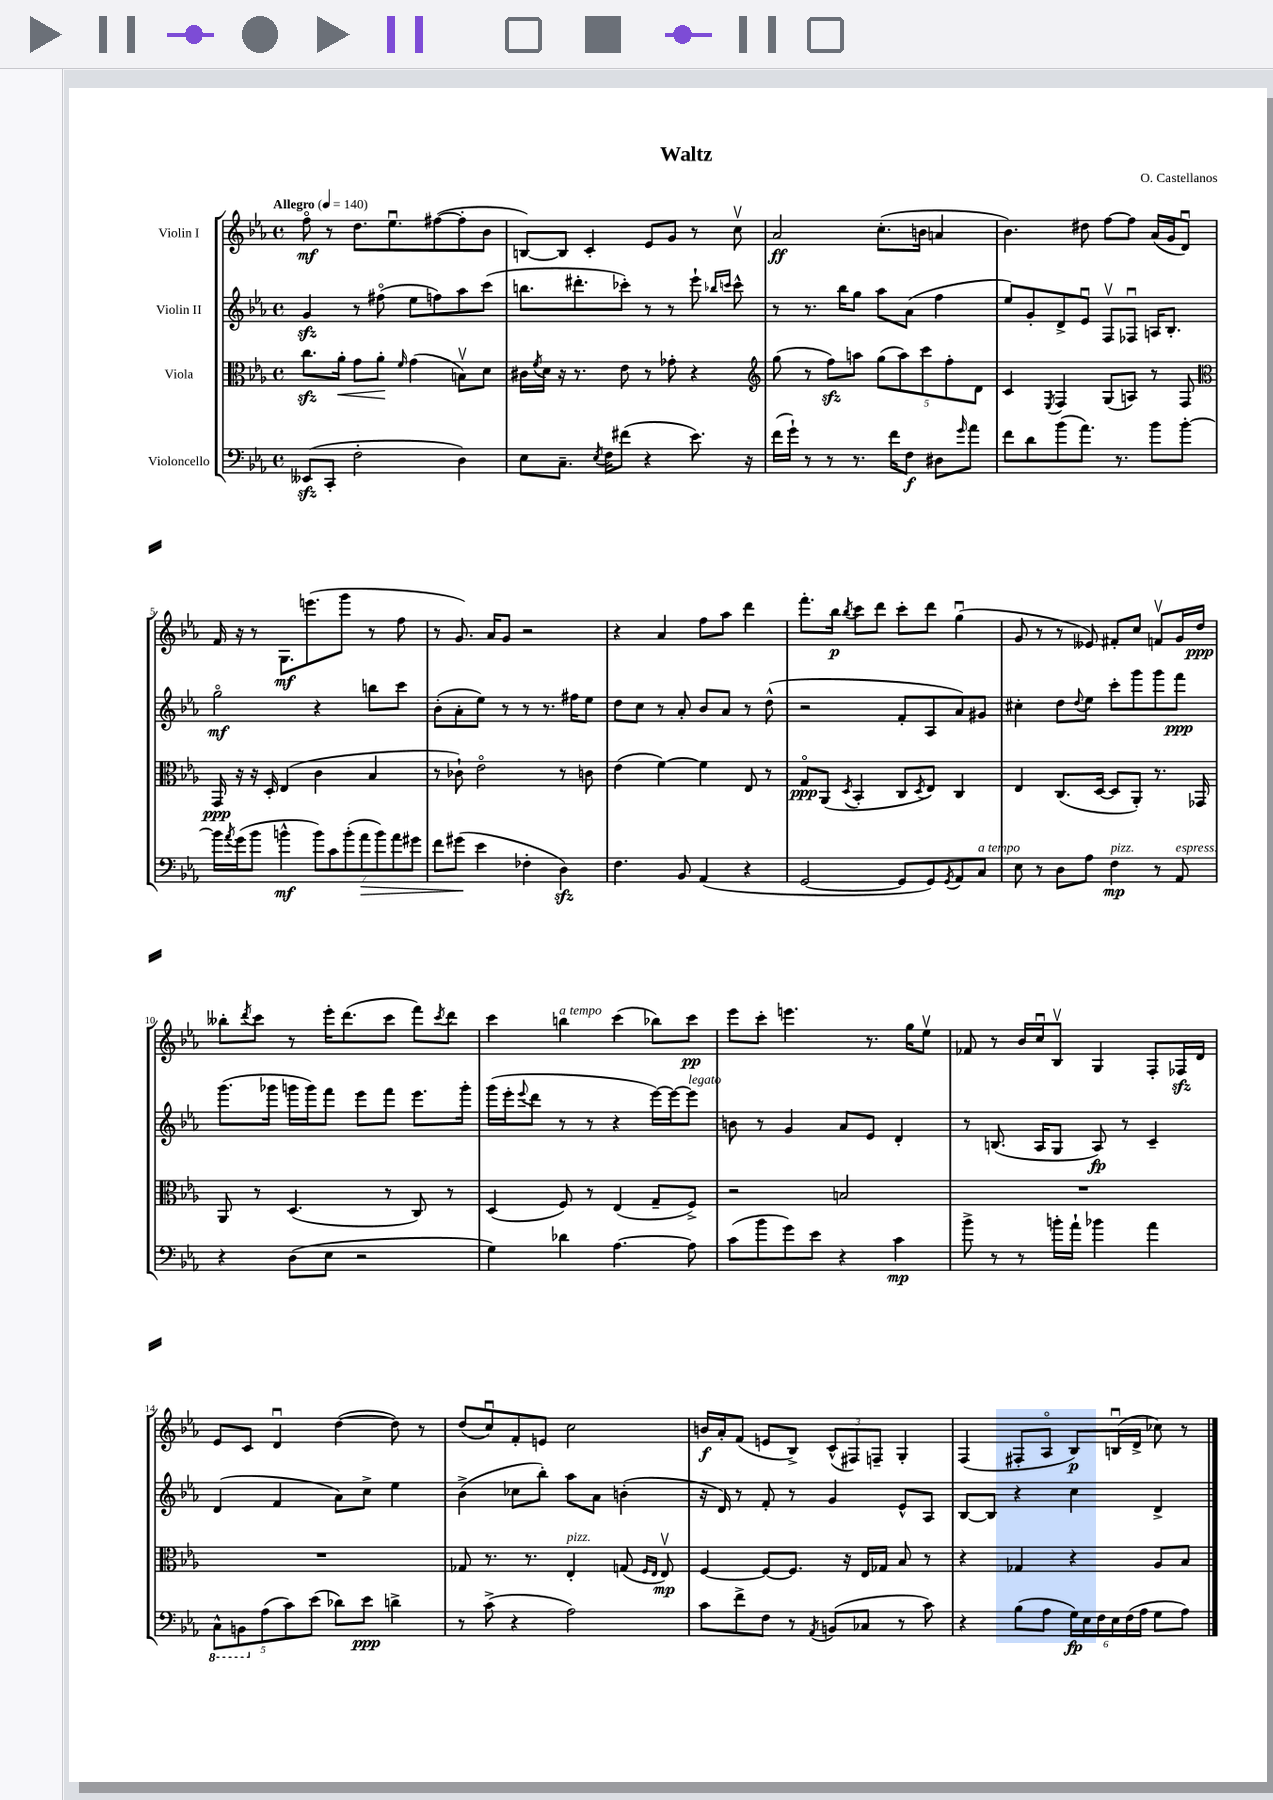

**kern	**kern	**kern	**kern
*staff4	*staff3	*staff2	*staff1
*clefF4	*clefC3	*clefG2	*clefG2
*k[b-e-a-]	*k[b-e-a-]	*k[b-e-a-]	*k[b-e-a-]
*M4/4	*M4/4	*M4/4	*M4/4
*met(c)	*met(c)	*met(c)	*met(c)
*MM140	*MM140	*MM140	*MM140
(8EE--	8.cc	4g	8ffo
8CC'	.	.	8r
.	16a-'	.	.
2F'	8g	8r	8.dd
.	8a-'	(8ff#o	.
.	.	.	8.ee-u
.	16qqf	.	.
.	(4g	8ee-	.
.	.	8ff)	([8ff#
4D)	8Bv)	8aa-	8ff#']
.	8d	(8ccc	8b-
=	=	=	=
8E-	16c#	8.bb	[8B)
.	8qf	.	.
.	16d	.	.
8.C~	16r	.	8B]
.	8.r	8.ddd#'	.
.	.	.	4c'
8qE-	.	.	.
16F	.	.	.
(8f#	8e-	8ccc-')	.
4r	8r	8r	8e-
.	8g-'	8r	8g
8.e-)	4r	8eee-`	8r
.	.	16qqbb-	.
.	.	16qqccc	.
.	.	8ccc^^	8ccv
16r	.	.	.
=	=	=	=
*	*clefG2	*	*
(16f	(8gg	8r	2a-
16g`)	.	.	.
8r	8r	8.r	.
8r	8ff)	.	.
.	.	16bb-	.
8.r	8aa	8gg	.
.	(10gg	8aa-	(8.cc'
16f	.	.	.
.	10aa)	.	.
8F	.	(8a-	.
.	.	.	16b
.	10ccc	.	.
8D#	.	4ff	4a
.	10ff'	.	.
16qqg	.	.	.
8a-	.	.	.
.	10d	.	.
=	=	=	=
8f	4c	8ee-)	4.b-)
8d	.	8g'	.
.	8qE-	.	.
(8b-	4F	8d^	.
8.a-)	.	8e-u	8dd#
.	(8G	8Fv	[8ff
8.r	.	.	.
.	8A)	8F-u	8ff]
8b-	8r	16A	(16a-
.	.	8.B-'	16g
[8b-'	8F	.	8du)
=	=	=	=
*	*clefC3	*	*
16b-]	16GG	2ggo	16f
8qa-	.	.	.
(16g	16r	.	16r
8b-	16r	.	8r
.	16D'	.	.
4b^^	(4E-	.	8.G
.	.	.	(8.eee
14b)	4c	4r	.
14c	.	.	.
.	.	.	8ggg
(14b'	.	.	.
14a-	.	.	.
.	4B-	8bb	8r
14b)	.	.	.
14a-	.	.	.
.	.	8ccc	8ff
14g#	.	.	.
=	=	=	=
8f	8r	(8b-'	8r
(8g#	8c-`)	8a-'	8.g)
4e-	2e-o	8ee-)	.
.	.	.	16a-
.	.	8r	8g
4F-'	.	8r	2r
.	.	8.r	.
4D)	8r	.	.
.	.	16ff#	.
.	8c	8ee-	.
=	=	=	=
4.F	(4e-	8dd	4r
.	.	8cc	.
.	[4f)	8r	4a-
8BB-	.	8a-'	.
(4AA-	4f]	8b-	8ff
.	.	8a-	8aa-
4r	8E-	8r	4ddd
.	8r	(8dd^^	.
=	=	=	=
[2GG	8Go	2r	8.fff'
.	(8AA-	.	.
.	.	.	16bb-
.	8qD	.	8qbb-
.	4BB-'	.	8ccc
.	.	.	8ddd
8GG]	8C	8f'	8ccc'
.	8qD	.	.
8GG)	8E-)	8A-	8ddd
8qGG	.	.	.
8AA-	4C	8a-)	(4ggu
8C	.	8g#	.
=	=	=	=
8E-	4E-	4cc#'	8g
8r	.	.	8r
8D	(8.C	8dd	8r
.	.	8qqdd	.
8A-	.	8ee-	8e--)
.	[16D	.	.
4F	8D]	8ccc'	8f#'
.	8AA-')	8ggg	8cc
8r	8.r	8ggg	8fv
8AA-	.	8fff	16g
.	16GG-	.	16dd
=	=	=	=
4r	8AA-	(8.ggg	8bb--'
.	.	.	8qddd
.	8r	.	8ccc
.	.	16ggg-	.
(8D	(4.D	16ggg	8r
.	.	16ggg)	.
8E-	.	8fff	16eee-'
.	.	.	(8.ddd
2r	.	8eee-	.
.	8r	8fff	8ccc
.	8C)	8.eee-	8fff)
.	.	.	8qccc
.	8r	.	8ddd
.	.	16ggg'	.
=	=	=	=
4G)	(4D	(16ggg	4ccc
.	.	16eee-'	.
.	.	8qqeee-	.
.	.	8ddd	.
4d-	8F)	8r	4bb
.	8r	8r	.
[4.A-	(4E-	4r	(4ccc
.	8G~	[16eee-)	8bb-)
.	.	16eee-_	.
8A-]	8F^)	8eee-]	8ccc
=	=	=	=
(8c	2r	8b	8eee-
8b-	.	8r	8ccc'
8g)	.	4g	4.eee
8e-	.	.	.
4r	2B	8a-	.
.	.	8e-	8.r
4c	.	4d'	.
.	.	.	16gg
.	.	.	8ee-v
=	=	=	=
8b-^	1r	8r	8f-
8r	.	(8.B	8r
8r	.	.	16b-
.	.	16A-	16ccu
16b'	.	8G	8B-v
16a-`	.	.	.
4b-	.	8A-)	4G
.	.	8r	.
4a-	.	4c~	8F'
.	.	.	16F-
.	.	.	16d
=	=	=	=
10CC^^	1r	(4d	8e-
10BBB	.	.	.
.	.	.	8c
(10A-	.	.	.
.	.	4f	4du
10c)	.	.	.
(10e-	.	.	.
8d-)	.	8a-)	([4dd
8e-	.	8cc^	.
4d^	.	4ee-	8dd])
.	.	.	8r
=	=	=	=
8r	8G-	(4b-^	(8dd
(8c^	8.r	.	8ccu)
4r	.	8cc-	8f'
.	8.r	.	.
.	.	8bb-')	8e
2A-)	4E-'	8aa-	2cc
.	.	8a-	.
.	(8G	(4b'	.
.	16qqF	.	.
.	16qqE-	.	.
.	8E-v)	.	.
=	=	=	=
8c	[4F	16r	16b
.	.	16d)	16a-'
8f^	.	8r	(8f
8F	8F_	8f'	8e
8r	8.F]	8r	8B-^)
8qAA-	.	.	.
(8BB	.	4g	(12c^^
.	16r	.	.
.	.	.	12F#)
8C-	16E-	.	.
.	.	.	12F~
.	16G-	.	.
8r	8B-	8e-^^	4G'
8c)	8r	8A-	.
=	=	=	=
4r	4r	[8B-	(4F
.	.	8B-]	.
(8B-	4G-	4r	8F#'
8A-	.	.	8A-o
24G)	4r	4cc	8B-)
24E-	.	.	.
24F	.	.	.
24E-	.	.	(16Bu
(24F	.	.	.
.	.	.	16d^
24A-	.	.	.
8G	8A-	4d^	8cc-)
8A-)	8B-	.	8r
==	==	==	==
*-	*-	*-	*-
